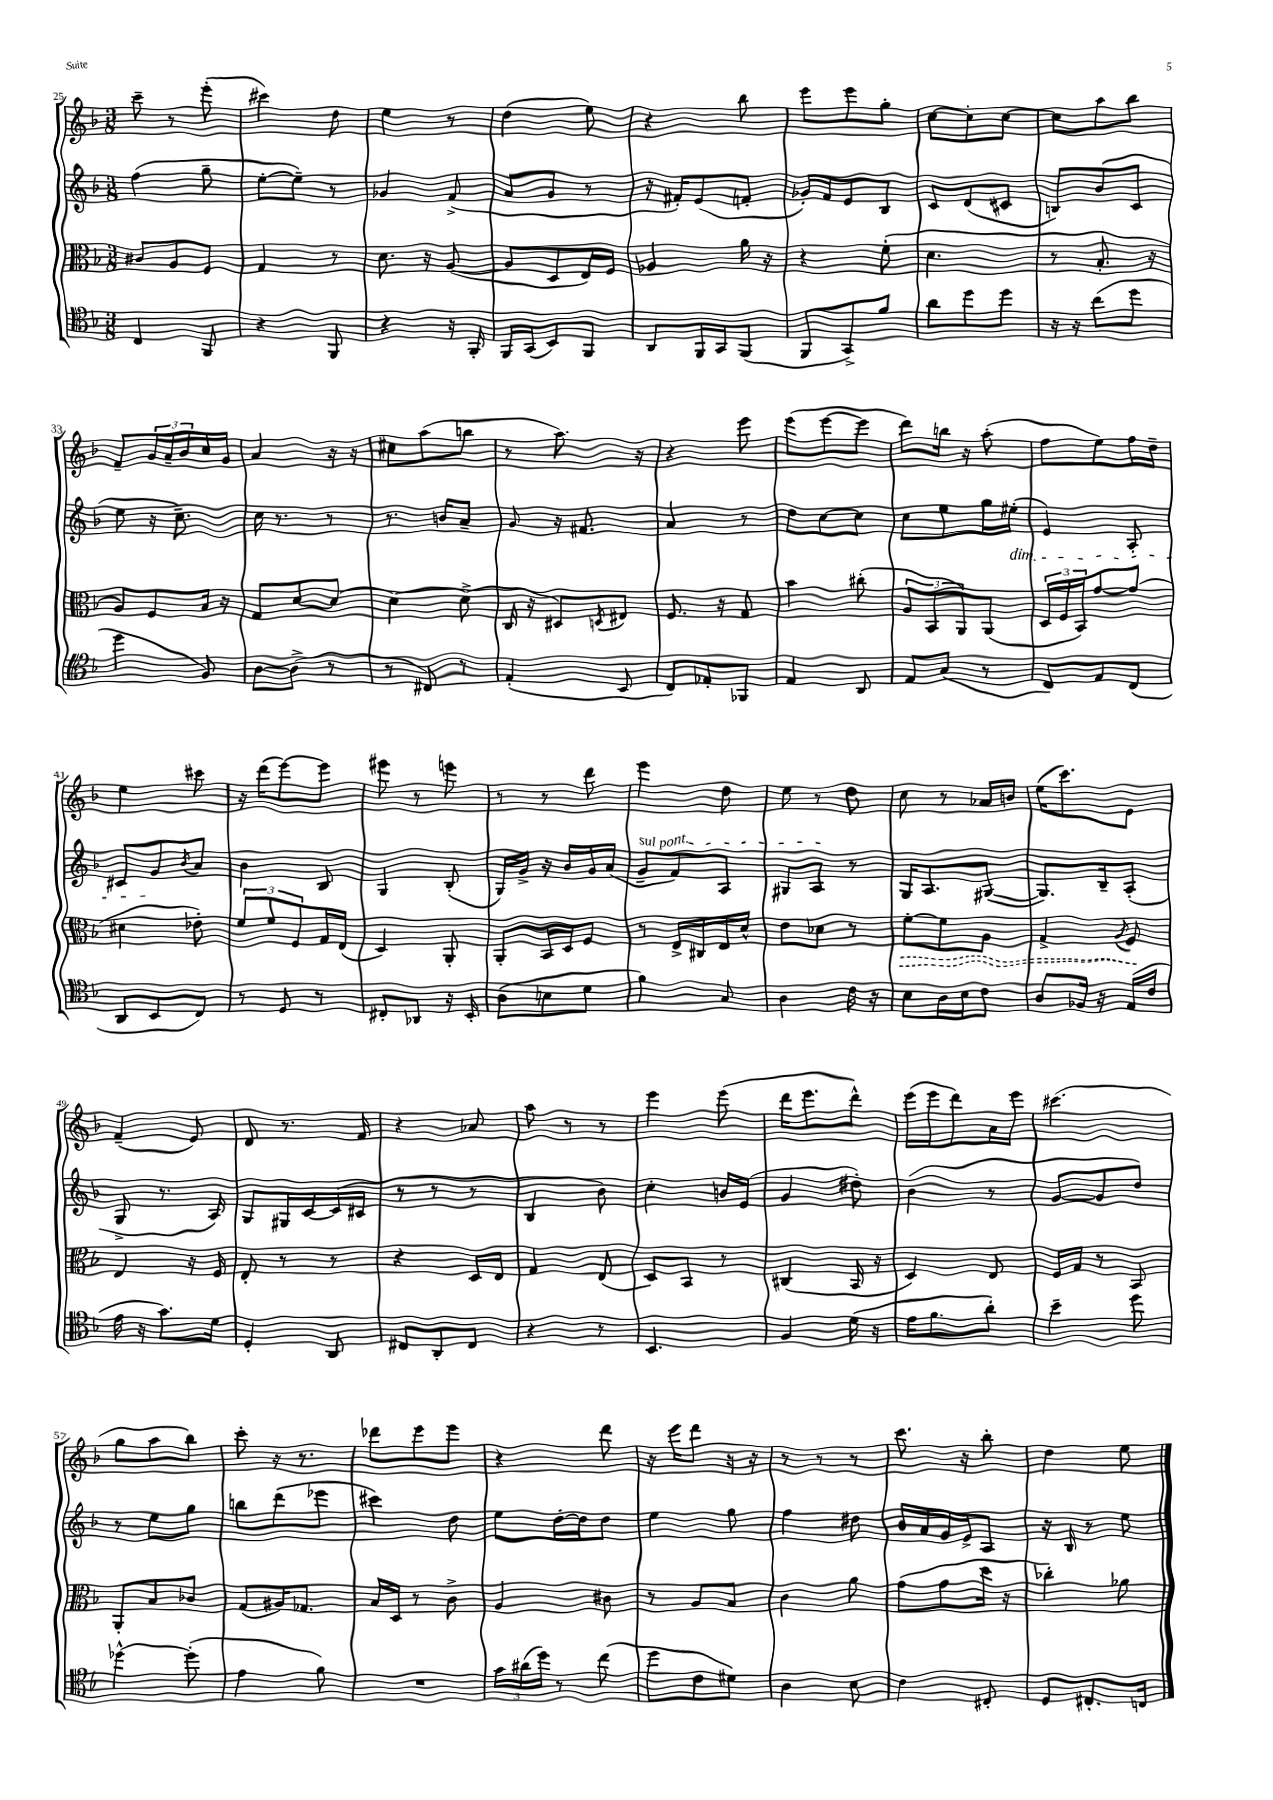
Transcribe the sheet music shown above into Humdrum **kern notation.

**kern	**kern	**kern	**kern
*staff4	*staff3	*staff2	*staff1
*clefC4	*clefC3	*clefG2	*clefG2
*k[b-]	*k[b-]	*k[b-]	*k[b-]
*M3/8	*M3/8	*M3/8	*M3/8
4C	8c#	(4ff	8ccc~
.	8A	.	8r
8FF	8F	8gg~	(8eee'
=	=	=	=
4r	4G	[8ee'	4ccc#)
.	.	8ee~])	.
8FF	8r	8r	8dd
=	=	=	=
4r	8.d	4g-	4ee
.	16r	.	.
16r	([8A	(8f^	8r
16FF'	.	.	.
=	=	=	=
16FF	8A]	8a	(4dd
(16GG	.	.	.
8BB-)	8D	8g	.
8FF	16E)	8r	8ee)
.	16F	.	.
=	=	=	=
8AA	4A-	16r	4r
.	.	16f#')	.
16FF	.	(8e	.
16GG	.	.	.
(8FF	16a	8f'	8bb-
.	16r	.	.
=	=	=	=
8FF	4r	16g-')	8eee
.	.	16f	.
8GG^)	.	8e	8eee
8f	(8f'	8B-	8gg'
=	=	=	=
8a	4.d	8c	[8cc
8dd	.	(8d	8cc']
8dd	.	8c#	[8cc
=	=	=	=
16r	8r	8B)	8cc]
16r	.	.	.
(8cc	8.B-'	(8b-	8aa
8dd	.	8c	8bb-
.	16r	.	.
=	=	=	=
4dd	8A)	8ee	8f~
.	8F	16r	24g
.	.	.	24a~
.	.	8.cc~)	.
.	.	.	24b-
8F)	16B-	.	16cc
.	16r	.	16g
=	=	=	=
[8A	8G	16cc	4a
.	.	8.r	.
(8A^]	[8d	.	.
8r	8d_	8r	16r
.	.	.	16r
=	=	=	=
8r	4d_	8.r	8cc#
8C#)	.	.	(8aa
.	.	16b	.
8r	(8d^]	8a~	8bb
=	=	=	=
(4E'	16C	8g	8r
.	16r	.	.
.	8D#)	16r	8.aa)
.	.	8.f#	.
.	8qD	.	.
8BB-	8E#	.	.
.	.	.	16r
=	=	=	=
8C)	8.F	4a	4r
8E-'	.	.	.
.	16r	.	.
8FF-	8G	8r	8eee
=	=	=	=
4E	4b-	8dd	(8eee
.	.	[8cc	[8eee
8AA	(8cc#'	8cc]	8eee]
=	=	=	=
8E	12A	8cc	8ddd)
.	12BB-	.	.
(8G	.	8ee	16bb
.	12AA)	.	.
.	.	.	16r
8r	(8AA	16gg	(8aa'
.	.	(16ee#'	.
=	=	=	=
8C)	24D	4e)	8ff
.	24F	.	.
.	24BB-)	.	.
8E	[8g	.	8ee)
(8C	(8g]	8A'	16ff
.	.	.	16dd~
=	=	=	=
8AA	4d#	8c#	4ee
8BB-	.	8g	.
.	.	8qb-	.
8C)	8e-')	8a	8ccc#
=	=	=	=
8r	12f	4b-	16r
.	.	.	(16ddd
.	12f	.	.
8D	.	.	[8eee)
.	12F	.	.
8r	16G	8B-	8eee]
.	(16E	.	.
=	=	=	=
8C#'	4D)	4G	8eee#
8AA-	.	.	8r
16r	8AA'	(8B-'	8eee
16BB-'	.	.	.
=	=	=	=
(8A	8AA'	16G)	8r
.	.	16g^	.
8B	16BB-	16r	8r
.	16D	16b-	.
8d	8F	16g	8ddd
.	.	(16a	.
=	=	=	=
4f)	8r	8g~	4eee
.	16E^	8f)	.
.	16C#	.	.
8G	16E	8A	8dd
.	16d^^	.	.
=	=	=	=
4A	8e	8G#	8ee
.	8d-	8A	8r
16c	8r	8r	8dd
16r	.	.	.
=	=	=	=
8B-	[8f'	16G	8cc
.	.	8.A	.
16A	8f]	.	8r
16B-	.	.	.
8c	8A	([8G#	16a-
.	.	.	16b
=	=	=	=
8A	4G^	8.G#])	(16ee
.	.	.	8.ccc)
16F-	.	.	.
16r	.	16B-~	.
.	8qA	.	.
(16E	8F	(8A'	8e
16c	.	.	.
=	=	=	=
16e	4E	8G^	(4f~
16r	.	.	.
8.g)	.	8.r	.
.	16r	.	8e)
16d	16F	16A)	.
=	=	=	=
4D'	8E'	8G	8d
.	8r	16G#	8.r
.	.	[16c	.
8AA	8r	(16c]	.
.	.	16c#	16f
=	=	=	=
8C#	4r	8r	4r
8AA'	.	8r	.
8C#	16D	8r	8a-
.	16E	.	.
=	=	=	=
4r	4G	4B-	8aa
.	.	.	8r
8r	(8E	8b-)	8r
=	=	=	=
4.BB-	8D)	4cc'	4eee
.	8BB-	.	.
.	8r	16b	(8eee
.	.	(16e	.
=	=	=	=
4F	(4C#	4g	16ddd
.	.	.	8.eee
(16d	16BB-	8dd#')	8ddd^^)
16r	16r	.	.
=	=	=	=
16e	4D)	(4b-	(16eee
8.f	.	.	16eee
.	.	.	8ddd)
8a')	8E	8r	16a
.	.	.	16eee
=	=	=	=
4b-~	16F	[8g	(4.ccc#
.	16G	.	.
.	8r	8g]	.
8dd	8BB-	8dd)	.
=	=	=	=
[4dd-^^	8AA'	8r	8gg
.	8B-	8ee	8aa
(8dd-']	8c-	8gg	8bb-)
=	=	=	=
4e	(8G	8bb	8ccc'
.	16A#)	(8ddd	16r
.	8.G-	.	8.r
8f)	.	8eee-	.
=	=	=	=
4.r	16B-	4ccc#)	8ddd-
.	16D	.	.
.	8r	.	8eee
.	8c^	8dd	8eee
=	=	=	=
24g	4A	8ee	4r
(24a#	.	.	.
24dd)	.	.	.
8r	.	[16dd'	.
.	.	16dd]	.
(8cc	8c#	8dd	8ddd
=	=	=	=
8dd	8r	4ee	16r
.	.	.	16eee
8c	8A	.	8ddd
8d#)	8B-	8gg	16r
.	.	.	16r
=	=	=	=
4A	4c	4ff	8r
.	.	.	8r
8B-	8a	8dd#	8r
=	=	=	=
4c	(8g	16b-	8.ccc
.	.	16a	.
.	8g	16g	.
.	.	16e^	16r
8C#'	16dd	8A	8bb-'
.	16r	.	.
=	=	=	=
8D	4cc-')	16r	4dd
.	.	16B-	.
8.C#'	.	8r	.
.	8a-	8ee	8ee
16C	.	.	.
==	==	==	==
*-	*-	*-	*-
